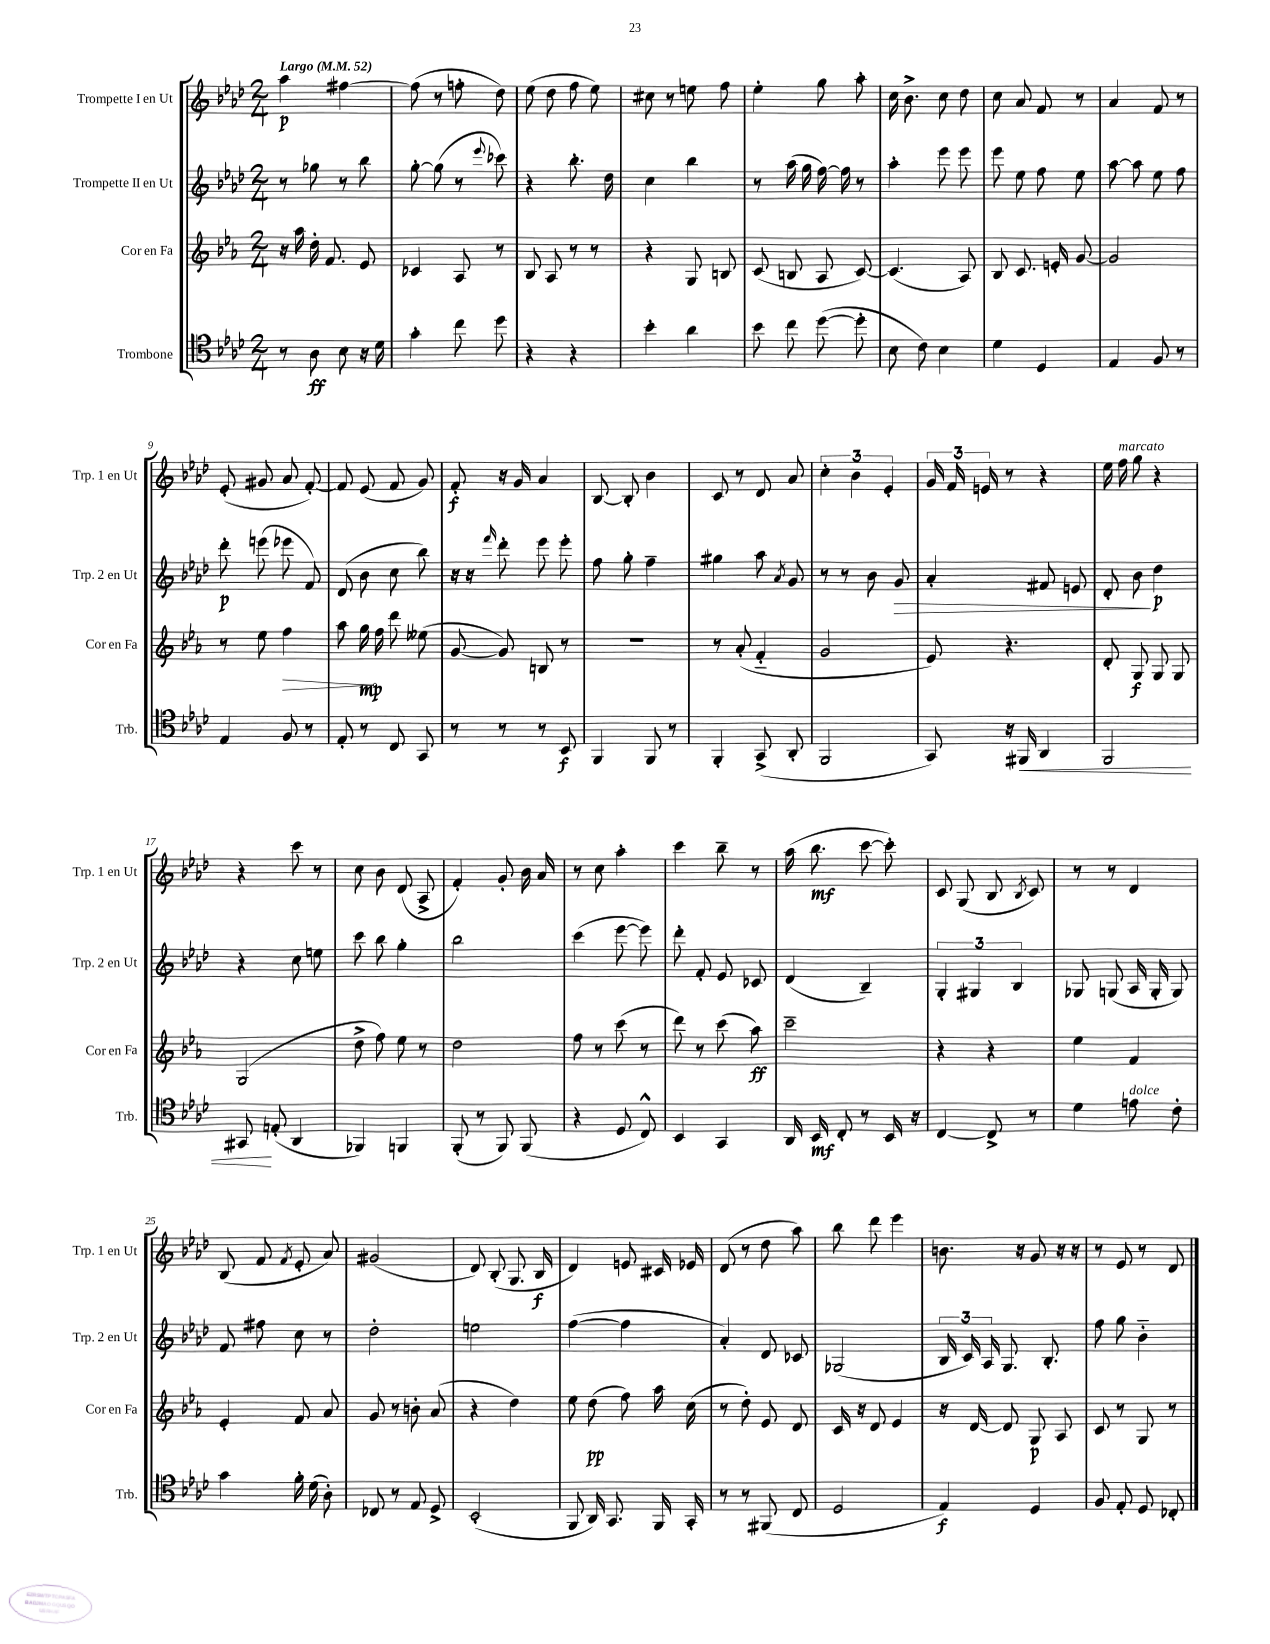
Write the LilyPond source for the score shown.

<<
\new StaffGroup <<
\new Staff = "s0" \with { instrumentName = "Trompette I en Ut" shortInstrumentName = "Trp. 1 en Ut" } {
    \clef treble \key aes \major \numericTimeSignature \time 2/4 \tempo "Largo" 4 = 52
    \autoBeamOff aes''4\p fis''4~ |
    fis''8( r8 f''8-. des''8) |
    ees''8( des''8 f''8 ees''8) |
    cis''8 r8 e''8 f''8 |
    ees''4-. g''8 aes''8-. |
    c''16 bes'8.-> c''8 des''8 |
    c''8 aes'8 f'8 r8 |
    aes'4 f'8 r8 |
    ees'8-.( gis'8 aes'8 f'8~-.) |
    f'8 ees'8( f'8 g'8) |
    f'8-.\f r16 g'16 aes'4 |
    bes8~ bes8-. bes'4 |
    c'8 r8 des'8 aes'8 |
    \tuplet 3/2 { c''4-. bes'4 ees'4-. } |
    \tuplet 3/2 { g'16 f'16 e'16 } r8 r4 |
    ees''16 f''16^\markup { \italic "marcato" } g''8 r4 |
    r4 c'''8 r8 |
    c''8 bes'8 des'8( aes8-> |
    f'4-.) g'8-. bes'16 aes'16 |
    r8 c''8 aes''4-. |
    c'''4 bes''8-- r8 |
    aes''16( bes''8.\mf c'''8~ c'''8-.) |
    c'8 g8( bes8 \acciaccatura { bes8 } c'8) |
    r8 r8 des'4 |
    bes8( f'8 \acciaccatura { f'8 } ees'8-. aes'8) |
    gis'2( |
    des'8) bes8-.( g8. bes16\f |
    des'4) e'8 cis'16 ees'16 |
    des'8( r8 des''8 aes''8) |
    bes''8 des'''8 ees'''4 |
    b'8. r16 g'8 r16 r16 |
    r8 ees'8 r8 des'8 \bar "|." |
}
\new Staff = "s1" \with { instrumentName = "Trompette II en Ut" shortInstrumentName = "Trp. 2 en Ut" } {
    \clef treble \key aes \major \numericTimeSignature \time 2/4
    \autoBeamOff r8 ges''8 r8 bes''8 |
    g''8~-. g''8( r8 \appoggiatura { ees'''8 } ces'''8) |
    r4 bes''8.-. des''16 |
    c''4 bes''4 |
    r8 aes''16( g''16 f''16~) f''16 r8 |
    aes''4-. ees'''8 ees'''8 |
    ees'''8 ees''8 f''8 ees''8 |
    aes''8~ aes''8 ees''8 f''8 |
    des'''8-.\p e'''8( ees'''8 f'8) |
    des'8( bes'8 c''8 bes''8) |
    r16 r16 \grace { f'''16 } des'''8-. ees'''8 ees'''8-. |
    f''8 g''8-. f''4-- |
    gis''4 aes''8 \acciaccatura { aes'8 } g'8 |
    r8 r8 bes'8 g'8\> |
    aes'4-. fis'8 e'8 |
    des'8-. bes'8\! des''4\p |
    r4 c''8 e''8 |
    c'''8 bes''8 g''4-. |
    bes''2 |
    c'''4( ees'''8~ ees'''8) |
    des'''8-. f'8-. ees'8 ces'8 |
    des'4( bes4--) |
    \tuplet 3/2 { g4-. gis4 bes4 } |
    ges8 g8( aes16 g16-. g8) |
    f'8 fis''8 c''8 r8 |
    des''2-. |
    e''2 |
    f''4~( f''4 |
    aes'4-.) des'8 ces'8 |
    ges2( |
    \tuplet 3/2 { bes16 c'16) aes16 } g8. bes8.-. |
    f''8 g''8 bes'4-_ \bar "|." |
}
\new Staff = "s2" \with { instrumentName = "Cor en Fa" shortInstrumentName = "Cor en Fa" } {
    \clef treble \key ees \major \numericTimeSignature \time 2/4
    \autoBeamOff r16 aes''16 d''16-. f'8. ees'8 |
    ces'4 aes8 r8 |
    bes8 aes8 r8 r8 |
    r4 g8 b8 |
    c'8( b8 aes8 c'8~) |
    c'4.( aes8) |
    bes8 c'8. e'16-. g'8~ |
    g'2 |
    r8 ees''8 \once \override Hairpin.circled-tip = ##t f''4\> |
    aes''8 g''16\mp\! f''16 d'''8 eeses''8( |
    g'8~ g'8) b8 r8 |
    R2 |
    r8 aes'8-.( f'4-_ |
    g'2 |
    ees'8) r4. |
    d'8-. g8\f g8 g8 |
    g2( |
    d''8-> f''8) ees''8 r8 |
    d''2 |
    f''8 r8 c'''8( r8 |
    d'''8) r8 c'''8( aes''8\ff) |
    c'''2-- |
    r4 r4 |
    ees''4 f'4 |
    ees'4-. f'8 aes'8 |
    g'8 r8 b'8-. aes'8( |
    r4 d''4) |
    ees''8 d''8\pp( f''8) aes''16 c''16( |
    r8 d''8-.) ees'8 d'8 |
    c'16 r16 d'8 ees'4 |
    r16 d'16~ d'8 g8\p aes8 |
    c'8 r8 g8 r8 \bar "|." |
}
\new Staff = "s3" \with { instrumentName = "Trombone" shortInstrumentName = "Trb." } {
    \clef tenor \key aes \major \numericTimeSignature \time 2/4
    \autoBeamOff r8 aes8\ff bes8 r16 des'16 |
    g'4-. c''8 des''8 |
    r4 r4 |
    bes'4-. aes'4 |
    bes'8 c''8 des''8~( des''8-. |
    bes8 c'8) bes4 |
    des'4 des4 |
    ees4 f8 r8 |
    ees4 f8 r8 |
    ees8-. r8 c8 g,8 |
    r8 r8 r8 bes,8\f |
    f,4 f,8 r8 |
    f,4-. g,8->( aes,8-. |
    f,2 |
    g,8) r16 fis,16\< aes,4 |
    f,2 |
    gis,8\! e8-.( aes,4 |
    fes,4) f,4 |
    f,8-.( r8 f,8) f,8( |
    r4 des8 c8-^) |
    bes,4 g,4 |
    aes,16 bes,16\mf c8-. r8 bes,16 r16 |
    c4~ c8-> r8 |
    des'4 e'8^\markup { \italic "dolce" } c'8-. |
    g'4 f'16-. des'16( aes8-.) |
    ces8 r8 ees8 des8-> |
    bes,2-.( |
    f,8 aes,16) g,8. f,16 g,16-. |
    r8 r8 fis,8( c8 |
    des2 |
    ees4\f) des4 |
    f8 ees8-. des8 ces8-. \bar "|." |
}
>>
>>
